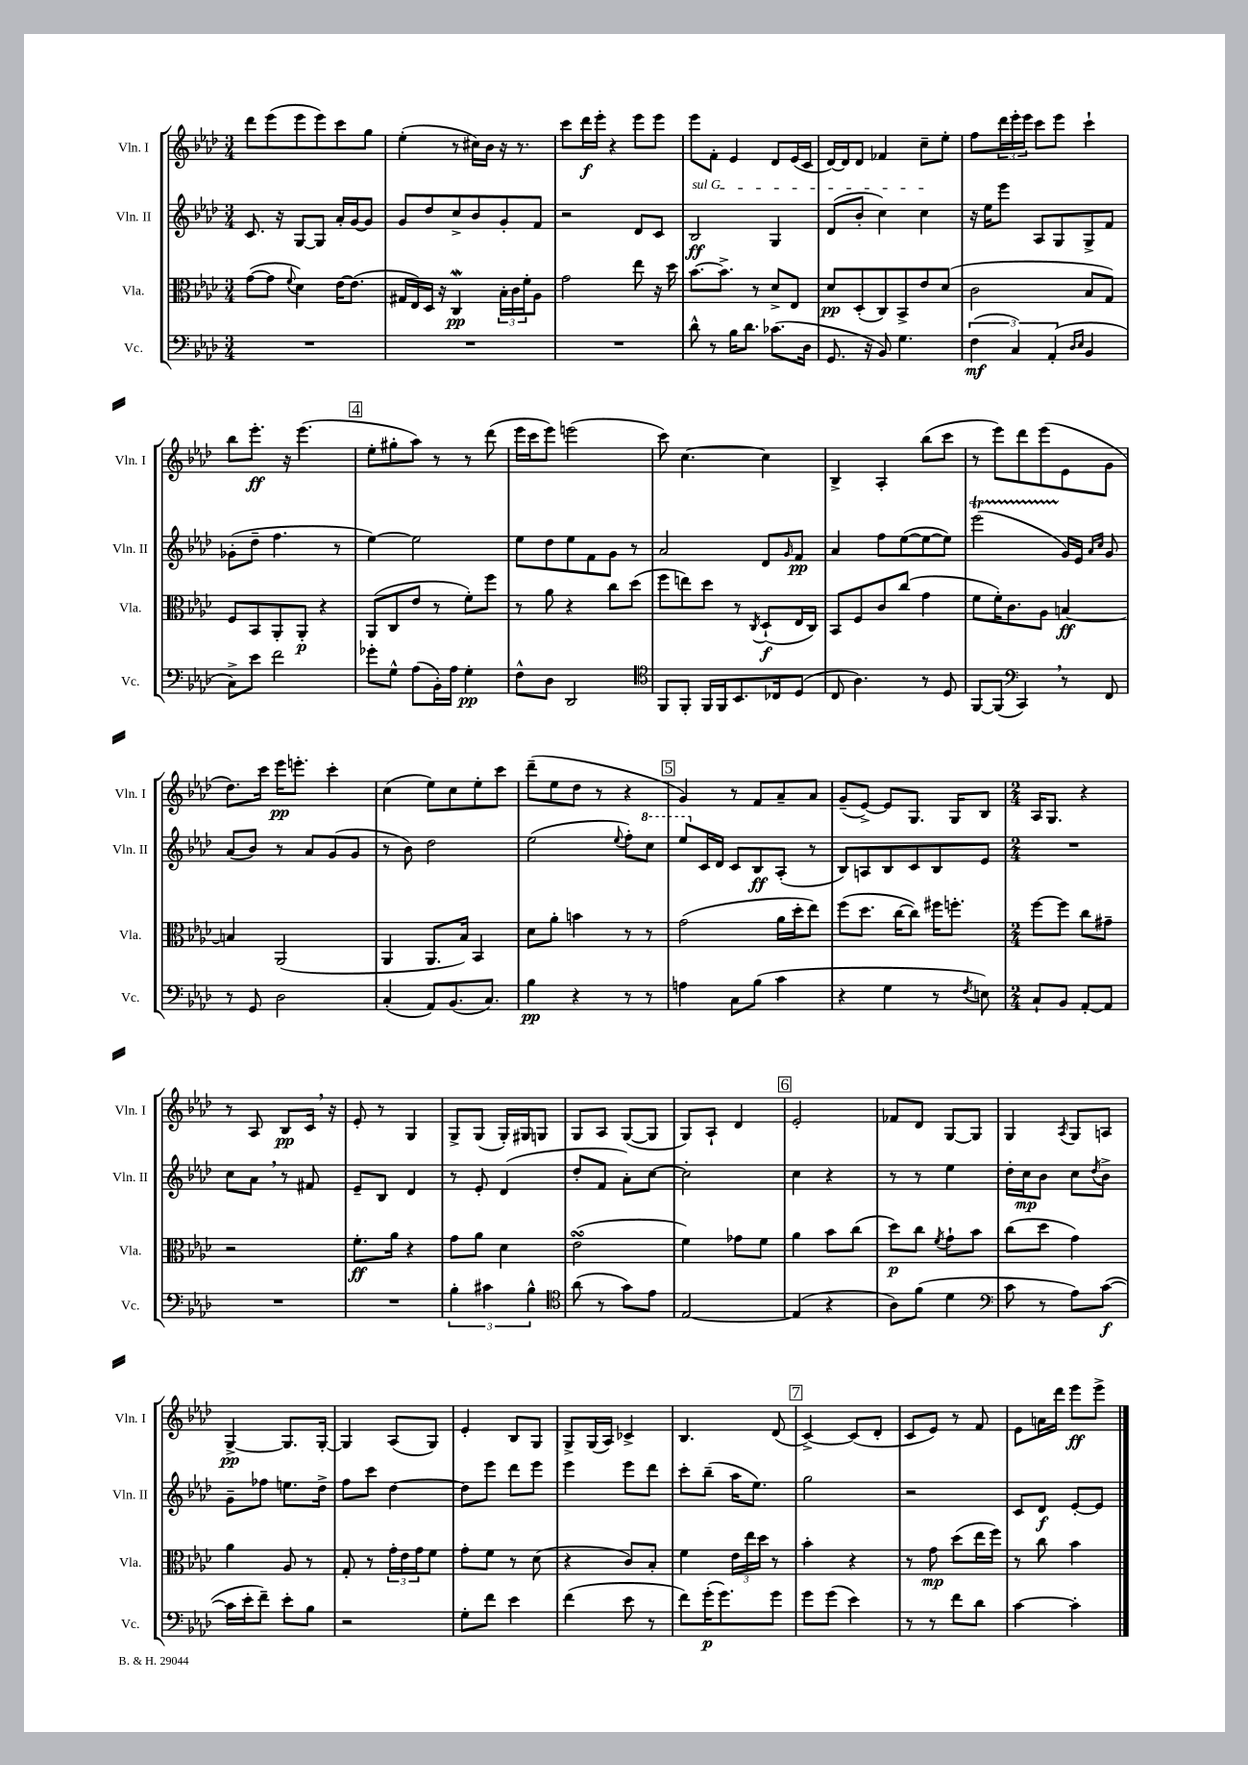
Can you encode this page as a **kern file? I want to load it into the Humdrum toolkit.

**kern	**kern	**kern	**kern
*staff4	*staff3	*staff2	*staff1
*clefF4	*clefC3	*clefG2	*clefG2
*k[b-e-a-d-]	*k[b-e-a-d-]	*k[b-e-a-d-]	*k[b-e-a-d-]
*M3/4	*M3/4	*M3/4	*M3/4
2.r	([8g	8.c	8ddd-
.	8g]	.	(8eee-
.	.	16r	.
.	8qqf	.	.
.	4d-)	[8G	8eee-
.	.	8G]	8eee-)
.	[16e-	16a-'	8ccc
.	(8.e-]	[16g	.
.	.	8g]	8gg
=	=	=	=
2.r	16G#	8g	(4ee-'
.	16E-)	.	.
.	16D-	8dd-	.
.	16r	.	.
.	4C	8cc^	8r
.	.	8b-	16cc#)
.	.	.	16b-
.	24B-'	8g'	16r
.	24c	.	.
.	.	.	8.r
.	24f'	.	.
.	8A-	8f	.
=	=	=	=
2.r	2g	2r	8ccc
.	.	.	16ddd-
.	.	.	16eee-'
.	.	.	4r
.	8ee-	8d-	8eee-
.	16r	8c	8eee-
.	16dd-	.	.
=	=	=	=
8d-^^	[8.b-	2B-	8eee-
8r	.	.	8f'
.	8.b-^]	.	.
16B-	.	.	4e-
8.d-	.	.	.
.	8r	.	.
(8.c-	8d-^	4G	8d-
.	8E-	.	(16e-
16D-	.	.	16c
=	=	=	=
8.GG	8d-	(8d-	[16d-)
.	.	.	16d-]
.	(8D-'	8b-'	8d-
16r	.	.	.
8BB-)	8C)	4cc)	4f-
4.G	8BB-^	.	.
.	8e-	4cc	8cc~
.	(8d-	.	8ee-'
=	=	=	=
(6F	2c	16r	8ff
.	.	16ee-	.
.	.	8eee-	24ddd-
6C)	.	.	24eee-'
.	.	.	24eee-
.	.	8A-	8ccc
(6AA-'	.	.	.
.	.	8G	8eee-
16qqD-	.	.	.
16qqE-	.	.	.
4BB-	8B-	8G^	4ccc`
.	8G)	8f	.
=	=	=	=
8C^)	8F	(8g-'	8bb-
8e-	8BB-	8dd-~	8.eee-'
2f	8AA-'	4.ff	.
.	.	.	16r
.	8AA-'	.	(4.eee-
.	4r	.	.
.	.	8r	.
=	=	=	=
8g-'	(8AA-	[4ee-)	8ee-'
8G^^	8C	.	8gg#'
(8A-	8e-	2ee-]	8aa-)
16BB-')	8r	.	8r
16A-	.	.	.
4G'	8f')	.	8r
.	8ff	.	(8ddd-
=	=	=	=
8F^^	8r	8ee-	16eee-
.	.	.	16ccc
8D-	8a-	8dd-	8eee-)
2DD-	4r	8ee-	(2eee
.	.	8f	.
.	8cc	8g	.
.	(8dd-	8r	.
=	=	=	=
*clefC4	*	*	*
8FF	8ff	2a-	8ccc)
8FF'	8ee)	.	[4.cc
16FF	8dd-	.	.
16FF	.	.	.
8.BB-	8r	.	.
.	8qC	.	.
.	(8D-`	8d-	4cc]
16C-	.	.	.
.	.	16qqg	.
(8D-	16E-	8f	.
.	16C)	.	.
=	=	=	=
8C	8BB-	4a-	4B-^
4.A-)	8F	.	.
.	8c	8ff	4A-'
.	(8cc	([8ee-	.
8r	4g	8ee-_	(8bb-
8D-	.	8ee-])	8ccc
=	=	=	=
[8FF	8f	(2eee-	8r
(8FF]	16f')	.	8eee-)
.	8.c	.	.
*clefF4	*	*	*
4CC)	.	.	8ddd-
.	8A-	.	(8eee-
8r	[4B	16g)	8e-
.	.	16e-	.
.	.	16qqa-	.
.	.	16qqcc	.
8FF	.	8g	8g
=	=	=	=
8r	4B]	(8a-	8.dd-)
8GG	.	8b-)	.
.	.	.	16ccc
2D-	(2AA-	8r	16eee-
.	.	.	8.eee'
.	.	8a-	.
.	.	(8g	4ccc'
.	.	8g	.
=	=	=	=
(4C'	4AA-	8r	(4cc
.	.	8b-)	.
8AA-)	8.AA-	2dd-	8ee-)
(8.BB-	.	.	8cc
.	16B-)	.	.
.	4BB-	.	8ee-'
8.C)	.	.	.
.	.	.	8ccc
=	=	=	=
4B-	8d-	(2ee-	(8ddd-~
.	8a-'	.	8ee-
4r	4b	.	8dd-
.	.	.	8r
.	.	8qqee-	.
8r	8r	8ff')	4r
8r	8r	8ccc	.
=	=	=	=
4A	(2g	8eee-	4g)
.	.	16c	.
.	.	16d-	.
8C	.	8c	8r
(8B-	.	8B-	8f
4c	16a-	(8A-'	8a-~
.	16dd-'	.	.
.	8ee-)	8r	8a-
=	=	=	=
4r	(8ff	8B-)	(8g~
.	8.dd-	8A	[8e-^)
4G	.	8B-	8e-]
.	[16cc	.	.
.	8cc])	8c	8.G
8r	16ff#	8B-	.
.	8.ff'	.	16G
8qF	.	.	.
8E)	.	8e-	8B-
=	=	=	=
*M2/4	*M2/4	*M2/4	*M2/4
8C`	[8ff	2r	16A-
.	.	.	8.G
8BB-	8ff]	.	.
[8AA-'	8cc	.	4r
8AA-]	8g#~	.	.
=	=	=	=
2r	2r	8cc	8r
.	.	8a-	8A-
.	.	8r	8B-
.	.	8f#	16c
.	.	.	16r
=	=	=	=
2r	8.f'	8e-~	8e-'
.	.	8B-	8r
.	16a-	.	.
.	4r	4d-	4G
=	=	=	=
6B-'	8g	8r	8G^
.	8a-	8e-'	(8G
6c#	.	.	.
.	4d-	(4d-	16G')
.	.	.	16G#
6B-^^	.	.	.
.	.	.	8G
=	=	=	=
*clefC4	*	*	*
(8a-	(2e-	8dd-'	8G
8r	.	8f	8A-
8g)	.	8a-')	([8G
8e-	.	[8cc	8G]
=	=	=	=
[2E-	4f)	2cc']	8G)
.	.	.	8A-`
.	8g-	.	4d-
.	8f	.	.
=	=	=	=
(4E-]	4a-	4cc	2e-'
4r	8b-	4r	.
.	(8cc	.	.
=	=	=	=
8A-)	8dd-)	8r	8f-
(8f	8cc	8r	8d-
.	8qf	.	.
4d-	8g`	4ee-	[8G
.	8b-	.	8G]
=	=	=	=
*clefF4	*	*	*
8c	(8cc	16dd-'	4G
.	.	16cc	.
8r	8dd-	8b-	.
.	.	.	8qA-
8A-)	4g)	8cc	8G
.	.	8qdd-	.
([8c	.	8b-^	8A
=	=	=	=
16c]	4a-	8g~	[4G^
16e-'	.	.	.
8f~)	.	8ff-	.
8e-'	8A-	8.ee	8.G]
8B-	8r	.	.
.	.	16dd-^	[16G'
=	=	=	=
2r	8G'	8ff	4G]
.	8r	8ccc	.
.	24g'	[4dd-	(8A-
.	24e-	.	.
.	24g	.	.
.	8f	.	8G)
=	=	=	=
8G'	8g'	8dd-]	4e-'
8f	8f	8eee-	.
4e-	8r	8ddd-	8B-
.	(8d-	8eee-	8G
=	=	=	=
(4f	4r	4eee-	8G^
.	.	.	(16G
.	.	.	16A-)
8e-	8c)	8eee-	4c-^
8r	8B-'	8ddd-	.
=	=	=	=
8f)	4f	8ccc'	4.B-
(16g'	.	(8bb-~	.
8.g)	.	.	.
.	24e-	16aa-	.
.	24ee-	.	.
.	.	8.ee-)	.
.	24dd-	.	.
8g	8r	.	(8d-
=	=	=	=
8g	4b-'	2gg	[4c^)
(8g	.	.	.
4e-)	4r	.	(8c]
.	.	.	8d-'
=	=	=	=
8r	8r	2r	8c
8r	8g	.	8e-)
8f	(8dd-	.	8r
8d-	16ee-	.	8f
.	16ff)	.	.
=	=	=	=
[4c	8r	8c	8e-
.	8cc	8d-	16a
.	.	.	16ddd-
4c']	4b-	[8e-'	8eee-
.	.	8e-]	8eee-^
==	==	==	==
*-	*-	*-	*-
